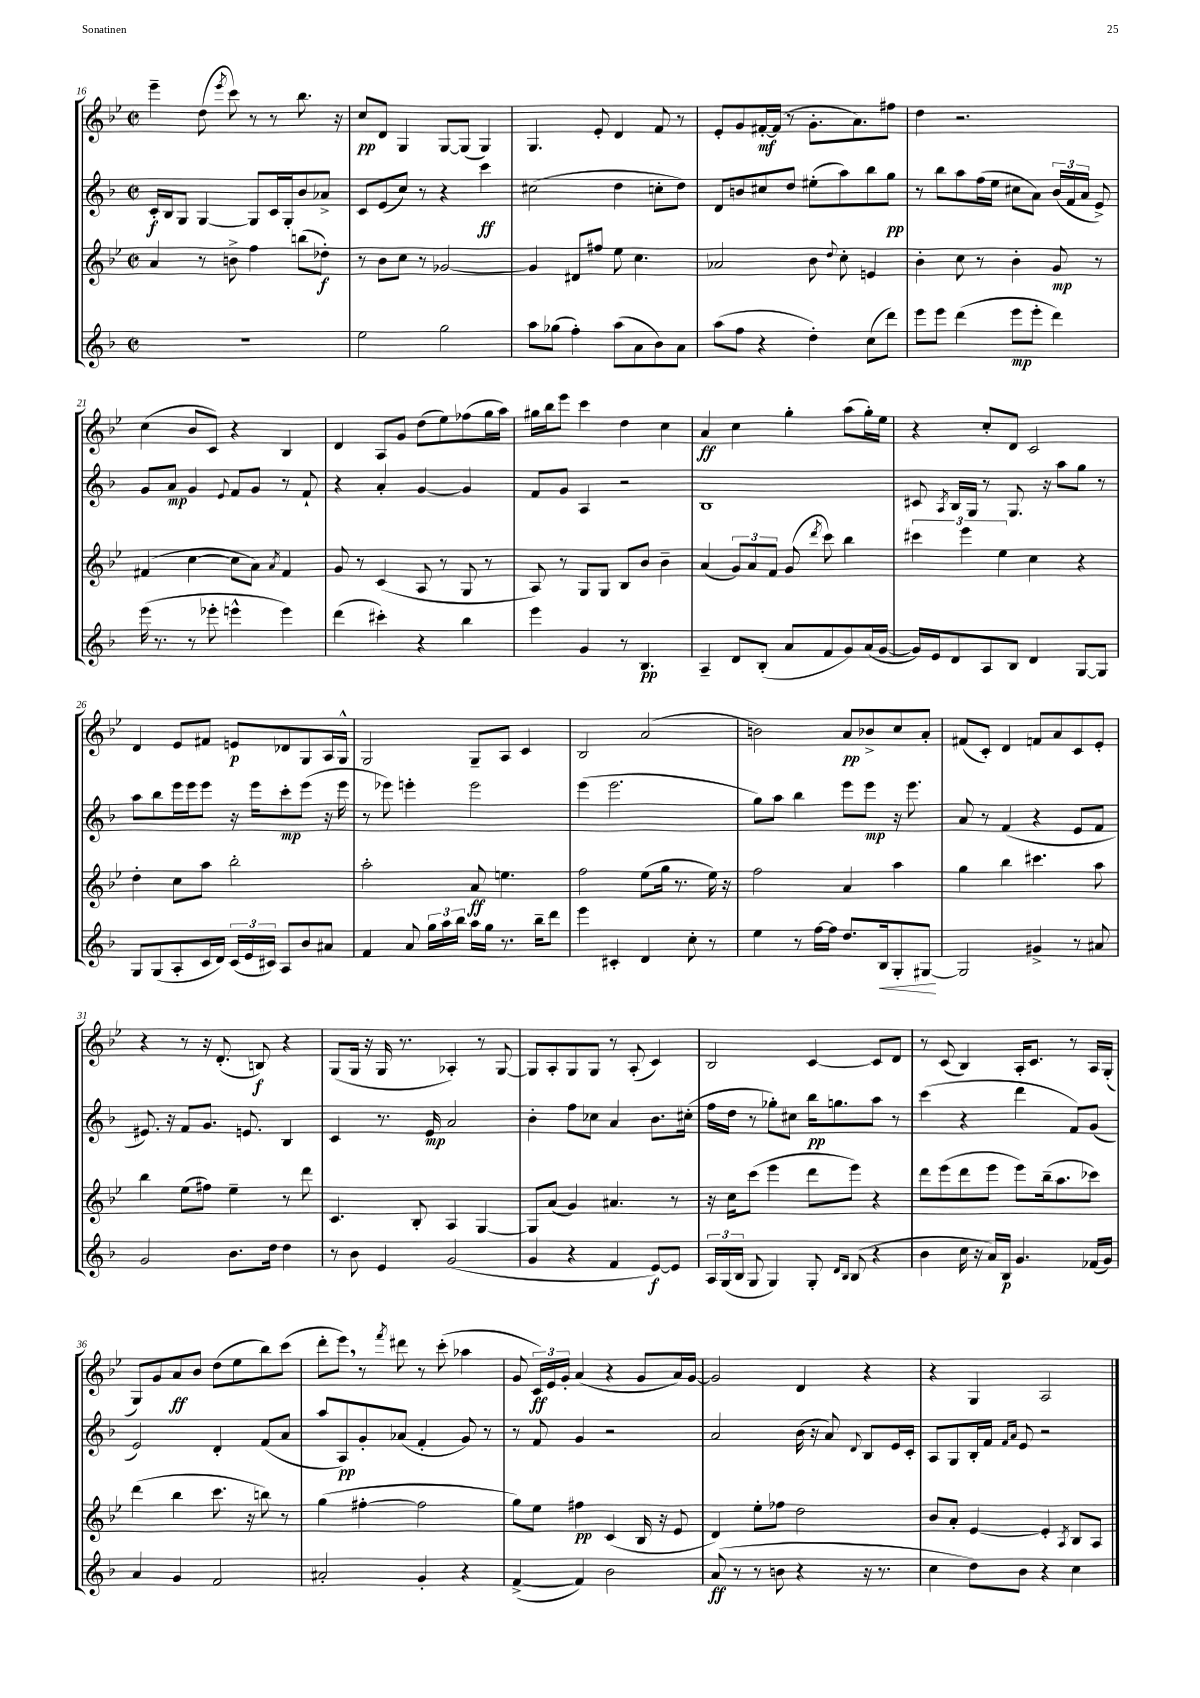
<<
\new StaffGroup <<
\new Staff = "s0" {
    \clef treble \key bes \major \defaultTimeSignature \time 2/2
    \autoBeamOff ees'''4-- d''8( \acciaccatura { ees'''8 } c'''8) r8 r8 bes''8. r16 |
    c''8[\pp d'8] g4 g8[~ g8]( g4) |
    g4. ees'8-. d'4 f'8 r8 |
    ees'8[-. g'8 fis'16~-.\mf fis'16]( r8 g'8.[-. a'8.) fis''8] |
    d''4 r2. |
    c''4( bes'8[ c'8]) r4 bes4 |
    d'4 a8[ g'8] d''8[( ees''8) fes''8( g''16 a''16]) |
    gis''16[ bes''16 ees'''8] c'''4 d''4 c''4 |
    a'4\ff c''4 g''4-. a''8[( g''16-.) ees''16] |
    r4 c''8[-. d'8] c'2 |
    d'4 ees'8[ fis'8] e'8[\p des'8 g8 a16 g16]-^ |
    g2 g8[-- a8] c'4 |
    bes2 a'2( |
    b'2) a'8[\pp bes'8-> c''8 a'8]-. |
    fis'8[( c'8]-.) d'4 f'8[ a'8 c'8 ees'8]-. |
    r4 r8 r16 d'8.-.( b8\f) r4 |
    g8[( g16] r16 g16 r8. aes4-.) r8 g8~ |
    g8[ a8-. g8 g8] r8 a8-.( c'4) |
    bes2 c'4~ c'8[ d'8] |
    r8 c'8( bes4) a16[-. c'8.] r8 a16[ g16]-.( |
    g8[) g'8 a'8\ff bes'8] d''8[( ees''8 bes''8) c'''8]( |
    d'''8[-. ees'''8]) \breathe r8 \acciaccatura { f'''8 } dis'''8 r8 c'''8-.( aes''4 |
    g'8 \tuplet 3/2 { c'16[\ff) ees'16 g'16]-. } a'4( r4 g'8[ a'16) g'16]~ |
    g'2 d'4 r4 |
    r4 g4 a2 \bar "|." |
}
\new Staff = "s1" {
    \clef treble \key f \major \defaultTimeSignature \time 2/2
    \autoBeamOff c'16[-.\f bes16 g8] g4~ g8[ c'16 g16-. bes'8 aes'8]-> |
    c'8[ e'8( c''8]) r8 r4 c'''4\ff |
    cis''2( d''4 c''8[-. d''8]) |
    d'8[ b'8 cis''8 d''8] eis''8[-.( a''8) bes''8 g''8]\pp |
    r8 bes''8[ a''8 f''16( e''16] cis''8[ a'8]) \tuplet 3/2 { bes'16[( f'16 a'16] } e'8->) |
    g'8[ a'8]\mp g'4 \appoggiatura { e'8 } f'8[ g'8] r8 f'8-! |
    r4 a'4-. g'4~ g'4 |
    f'8[ g'8] a4 r2 |
    bes1 |
    cis'8 \acciaccatura { a8 } bes16[ g16] r8 g8. r16 a''8[ g''8] r8 |
    a''8[ bes''8 e'''16 e'''16 e'''8] r16 e'''16[ c'''8-.\mp e'''8]( r16 e'''16 |
    r8 ees'''8) e'''4-. e'''2 |
    e'''4( e'''2. |
    g''8[) a''8] bes''4 e'''8[ e'''8]\mp r16 e'''8. |
    a'8 r8 f'4( r4 e'8[ f'8] |
    eis'8.) r16 f'8[ g'8.] e'8. bes4 |
    c'4 r8. e'16\mp a'2 |
    bes'4-. f''8[ ces''8] a'4 bes'8.[ cis''16]-.( |
    f''16[ d''16] r8 ges''8[-.) cis''8] bes''16[\pp g''8. a''8] r8 |
    c'''4( r4 d'''4 f'8[) g'8]( |
    e'2) d'4-. f'8[( a'8] |
    a''8[ a8\pp) g'8-. aes'8]( f'4-. g'8) r8 |
    r8 f'8 g'4 r2 |
    a'2 bes'16( r16 a'8) \appoggiatura { d'8 } bes8[ e'16 c'16]-. |
    a8[ g8 bes16-. f'16] \grace { f'16[ a'16] } e'8 r2 \bar "|." |
}
\new Staff = "s2" {
    \clef treble \key bes \major \defaultTimeSignature \time 2/2
    \autoBeamOff a'4 r8 b'8-> f''4 b''8[( des''8]-.\f) |
    r8 bes'8[ c''8] r8 ges'2~ |
    ges'4 dis'8[ fis''8] ees''8 c''4. |
    aes'2 bes'8 \appoggiatura { d''8 } c''8-. e'4 |
    bes'4-. c''8 r8 bes'4-. g'8\mp r8 |
    fis'4( c''4~ c''8[ a'8]) \acciaccatura { a'8 } fis'4 |
    g'8 r8 c'4( a8 r8 g8 r8 |
    a8) r8 g8[ g8] bes8[ bes'8] bes'4-- |
    a'4( \tuplet 3/2 { g'8[) a'8 f'8] } g'8( \acciaccatura { d'''8 } c'''8) bes''4 |
    \tuplet 3/2 { cis'''4 ees'''4 ees''4 } c''4 r4 |
    d''4-. c''8[ a''8] bes''2-. |
    a''2-. a'8\ff e''4. |
    f''2 ees''8[( g''16] r8. ees''16) r16 |
    f''2 a'4 a''4 |
    g''4 bes''4 cis'''4. a''8 |
    bes''4 ees''8[( fis''8]) ees''4-- r8 d'''8 |
    c'4. bes8-. a4 g4~ |
    g8[ a'8]( g'4) ais'4. r8 |
    r16 c''16[ c'''8]( ees'''4 d'''8[ ees'''8]) r4 |
    d'''8[ ees'''8( d'''8 ees'''8] ees'''8[) bes''16--( a''8. ces'''8]) |
    d'''4( bes''4 c'''8. r16 b''8) r8 |
    g''4( fis''4~-. fis''2 |
    g''8[) ees''8] fis''4\pp c'4( bes16 r16 ees'8 |
    d'4) ees''8[-. fes''8] d''2 |
    bes'8[ a'8]-. ees'4~ ees'4-. \acciaccatura { a8 } bes8[ a8] \bar "|." |
}
\new Staff = "s3" {
    \clef treble \key f \major \defaultTimeSignature \time 2/2
    \autoBeamOff R1 |
    e''2 g''2 |
    a''8[ ges''8]( f''4-.) a''8[( a'8 bes'8) a'8] |
    a''8[( f''8] r4 d''4-.) c''8[( d'''8]) |
    e'''8[ e'''8] d'''4( e'''8[\mp e'''8]-. d'''4) |
    e'''16( r8. r8 ees'''8-. e'''4-^ e'''4) |
    d'''4( cis'''4-.) r4 bes''4 |
    e'''4 g'4 r8 bes4.\pp |
    a4-- d'8[ bes8]-.( a'8[ f'8 g'8) a'16( g'16]~ |
    g'16[) e'16 d'8 a8 bes8] d'4 g8[~ g8] |
    g8[ g8( a8-. c'16 d'16]) \tuplet 3/2 { c'16[( e'16 cis'16]) } a8[ bes'8 ais'8] |
    f'4 a'8 \tuplet 3/2 { g''16[ a''16 bes''16] } a''16[ g''16] r8. bes''16[-- d'''8] |
    e'''4 cis'4-. d'4 c''8-. r8 |
    e''4 r8 f''16[~ f''16] d''8.[ bes16\< g8-. gis8]~\! |
    gis2 gis'4-> r8 ais'8 |
    g'2 bes'8.[ d''16] d''4 |
    r8 bes'8 e'4 g'2( |
    g'4 r4 f'4 e'8[~\f) e'8] |
    \tuplet 3/2 { a16[ g16( bes16] } g8 g4) g8-. \grace { d'16[ bes16] } bes8( r4 |
    bes'4 c''16 r16 a'16[) bes16]\p g'4. fes'16[( g'16]) |
    a'4 g'4 f'2 |
    ais'2-. g'4-. r4 |
    f'4~->( f'4) bes'2 |
    a'8\ff( r8 r8 b'8 r4 r16 r8. |
    c''4 d''8[) bes'8] r4 c''4 \bar "|." |
}
>>
>>
\layout { \context { \Score currentBarNumber = #16 } }
